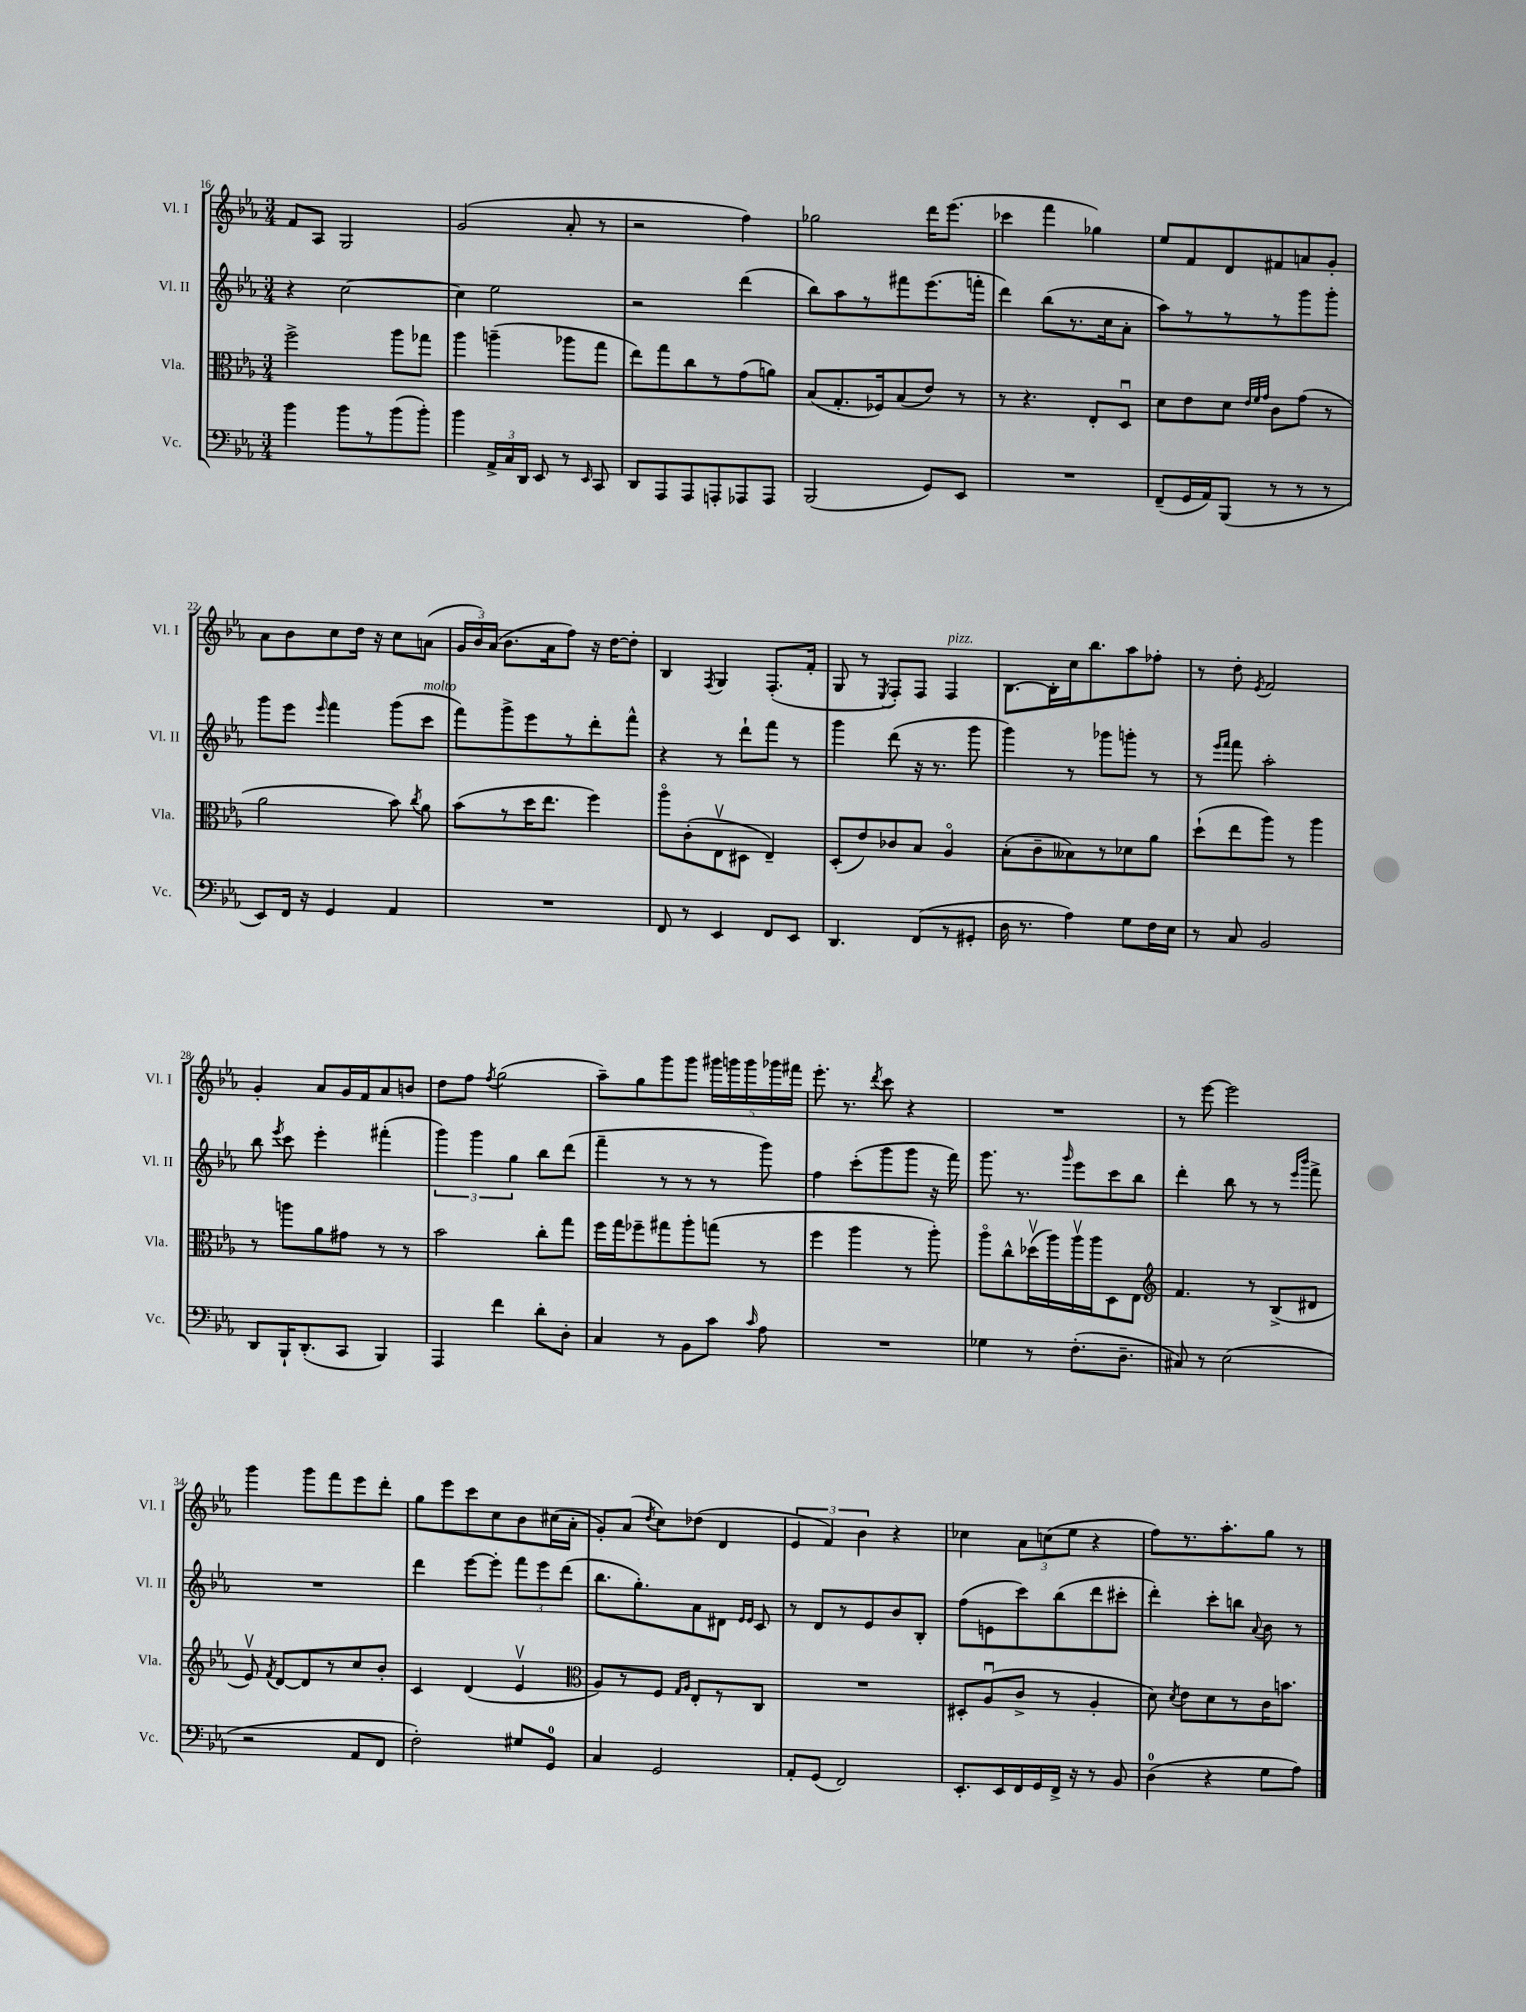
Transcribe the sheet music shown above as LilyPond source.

<<
\new StaffGroup <<
\new Staff = "s0" \with { instrumentName = "Vl. I" shortInstrumentName = "Vl. I" } {
    \clef treble \key ees \major \numericTimeSignature \time 3/4
    \autoBeamOff f'8[ aes8] g2 |
    g'2( aes'8-. r8 |
    r2 f''4) |
    ges''2 d'''16[ ees'''8.]( |
    ces'''4 f'''4 ges''4) |
    ees''8[ f'8 d'8 fis'8 a'8 g'8]-. |
    aes'8[ bes'8 c''8 d''16] r16 c''8[ a'8]( |
    \tuplet 3/2 { g'16[ bes'16) aes'16]( } bes'8.[ aes'16 f''8]) r16 d''16[~ d''8]-. |
    bes4 \acciaccatura { f8 } g4 f8.[-.( f'16]-. |
    g8 r8 \acciaccatura { ees8 } f8[-.) f8] f4^\markup { \italic "pizz." } |
    bes8.[~ bes16-. c''16 bes''8. aes''8 fes''8]-. |
    r8 d''8-. \acciaccatura { ees'8 } f'2 |
    g'4-. aes'8[ g'16 f'16 aes'8 b'8] |
    d''8[ f''8] \acciaccatura { f''8 } g''2( |
    aes''8[--) g''8 g'''8 g'''8] \tuplet 5/4 { gis'''16[ g'''16 g'''16 ges'''16 fis'''16] } |
    ees'''8.-. r8. \acciaccatura { d'''8 } c'''8 r4 |
    R2. |
    r8 ees'''8~ ees'''2 |
    g'''4 g'''8[ f'''8 ees'''8 d'''8]-. |
    g''8[ ees'''8 c'''8 c''8 bes'8 cis''16( aes'16]-. |
    g'8[-.) aes'8]( \acciaccatura { d''8 } c''8[) des''8]( d'4 |
    \tuplet 3/2 { ees'4 f'4) bes'4 } r4 |
    ces''4 \tuplet 3/2 { aes'8[ c''8( ees''8] } r4 |
    f''8[) r8. aes''8.-. g''8] r8 \bar "|." |
}
\new Staff = "s1" \with { instrumentName = "Vl. II" shortInstrumentName = "Vl. II" } {
    \clef treble \key ees \major \numericTimeSignature \time 3/4
    \autoBeamOff r4 c''2~ |
    c''4 ees''2 |
    r2 d'''4( |
    bes''8[) aes''8 r8 fis'''8 ees'''8.( f'''16]-. |
    d'''4) bes''8[( r8. c''16 aes'8]-. |
    aes''8[) r8 r8 r8 g'''8 g'''8]-. |
    g'''8[ ees'''8] \grace { ees'''16 } f'''4 g'''8[( c'''8]^\markup { \italic "molto" } |
    f'''8[) g'''8-> ees'''8 r8 d'''8-. f'''8]-^ |
    r4 r8 d'''8[-! f'''8] r8 |
    g'''4 d'''8( r16 r8. g'''8 |
    g'''4) r8 ges'''8[ g'''8]-. r8 |
    r8 \grace { ees'''16[ f'''16] } f'''8 aes''2-. |
    bes''8 \acciaccatura { ees'''8 } c'''8 ees'''4-. fis'''4-.( |
    \tuplet 3/2 { g'''4) g'''4 g''4 } bes''8[ d'''8]( |
    f'''4-- r8 r8 r8 g'''8) |
    f''4 c'''8[-.( g'''8 g'''8] r16 f'''16) |
    g'''8. r8. \grace { g'''16 } ees'''8[ c'''8 bes''8] |
    d'''4-. bes''8 r8 r8 \grace { ees'''16[ bes'''16] } f'''8-> |
    R2. |
    d'''4 ees'''8[~ ees'''8]-. \tuplet 3/2 { f'''8[ ees'''8 d'''8]( } |
    bes''8.[ g''8.-.) aes'8 dis'8] \grace { ees'16[ ees'16] } c'8 |
    r8 d'8[ r8 ees'8 bes'8 bes8]-. |
    f''8[( e'8 c'''8) bes''8( d'''8 cis'''8]-. |
    d'''4-.) c'''8[-. b''8] \appoggiatura { aes'8 } bes'8 r8 \bar "|." |
}
\new Staff = "s2" \with { instrumentName = "Vla." shortInstrumentName = "Vla." } {
    \clef alto \key ees \major \numericTimeSignature \time 3/4
    \autoBeamOff f''2-> aes''8[ ges''8] |
    aes''4 a''4--( aes''8[ g''8] |
    ees''8[) g''8 c''8 r8 g'8( a'8]) |
    bes8[( g8.-. fes16) bes8( ees'8]) r8 |
    r8 r4. ees8[-. d8]\downbow |
    d'8[ ees'8 d'8] \grace { ees'32[ f'32 g'32] } c'8[ g'8]( r8 |
    aes'2 bes'8) \acciaccatura { c''8 } aes'8 |
    bes'8[( r8 d''16 ees''8.] f''4) |
    aes''8[\flageolet c'8-.( ees8\upbow dis8] ees4--) |
    d8[-.( ees'8) ces'8 bes8] aes4\flageolet |
    bes8[-.( c'8-- beses8) r8 des'8 aes'8] |
    d''8[-!( ees''8 aes''8]) r8 aes''4 |
    r8 a''8[ aes'8 gis'8] r8 r8 |
    bes'2 c''8[-. g''8] |
    f''16[ g''16 fes''8-- gis''8 aes''8-. g''8]( r8 |
    f''4 aes''4 r8 aes''8-.) |
    aes''8[\flageolet c''8-^ des''16\upbow( aes''16) aes''16\upbow aes''16 d8 ees8] |
    \clef treble f'4. r8 bes8[->( dis'8] |
    ees'8\upbow) \acciaccatura { f'8 } d'8[~ d'8 r8 c''8 bes'8]-. |
    c'4 d'4( ees'4\upbow |
    \clef alto aes8[) r8 f8] \grace { g16[ aes16] } ees8[-. r8 c8] |
    R2. |
    dis8[-. aes8\downbow( c'8]-> r8 aes4-. |
    d'8) \acciaccatura { d'8 } ees'8[ d'8 r8 c'16 b'8.] \bar "|." |
}
\new Staff = "s3" \with { instrumentName = "Vc." shortInstrumentName = "Vc." } {
    \clef bass \key ees \major \numericTimeSignature \time 3/4
    \autoBeamOff bes'4 bes'8[ r8 bes'8( bes'8]-.) |
    bes'4 \tuplet 3/2 { aes,16[-> c16 d,16] } ees,8 r8 \grace { ees,16 } c,8 |
    d,8[ aes,,8 aes,,8 a,,8-. aes,,8 aes,,8] |
    bes,,2( g,8[) ees,8] |
    R2. |
    f,8[--( g,16 aes,16) bes,,8]( r8 r8 r8 |
    ees,8[) f,16] r16 g,4 aes,4 |
    R2. |
    f,8 r8 ees,4 f,8[ ees,8] |
    d,4. f,8[( r8 gis,8]-. |
    d16 r8. aes4) g8[ f16 ees16] |
    r8 c8 bes,2 |
    d,8[ bes,,16-! d,8.-.( c,8] bes,,4) |
    aes,,4 f'4 d'8[-. d8]-. |
    c4 r8 bes,8[ c'8] \grace { c'16 } aes8 |
    R2. |
    ges4 r8 f8.[-.( d8.]-- |
    cis8) r8 ees2( |
    r2 aes,8[ f,8] |
    f2-.) gis8[ g,8]-0 |
    c4 g,2 |
    aes,8[-. g,8]( f,2) |
    ees,8.[-. ees,16 f,16 g,16 f,16]-> r16 r8 bes,8 |
    d4-0( r4 g8[ aes8]) \bar "|." |
}
>>
>>
\layout { \context { \Score currentBarNumber = #16 } }
